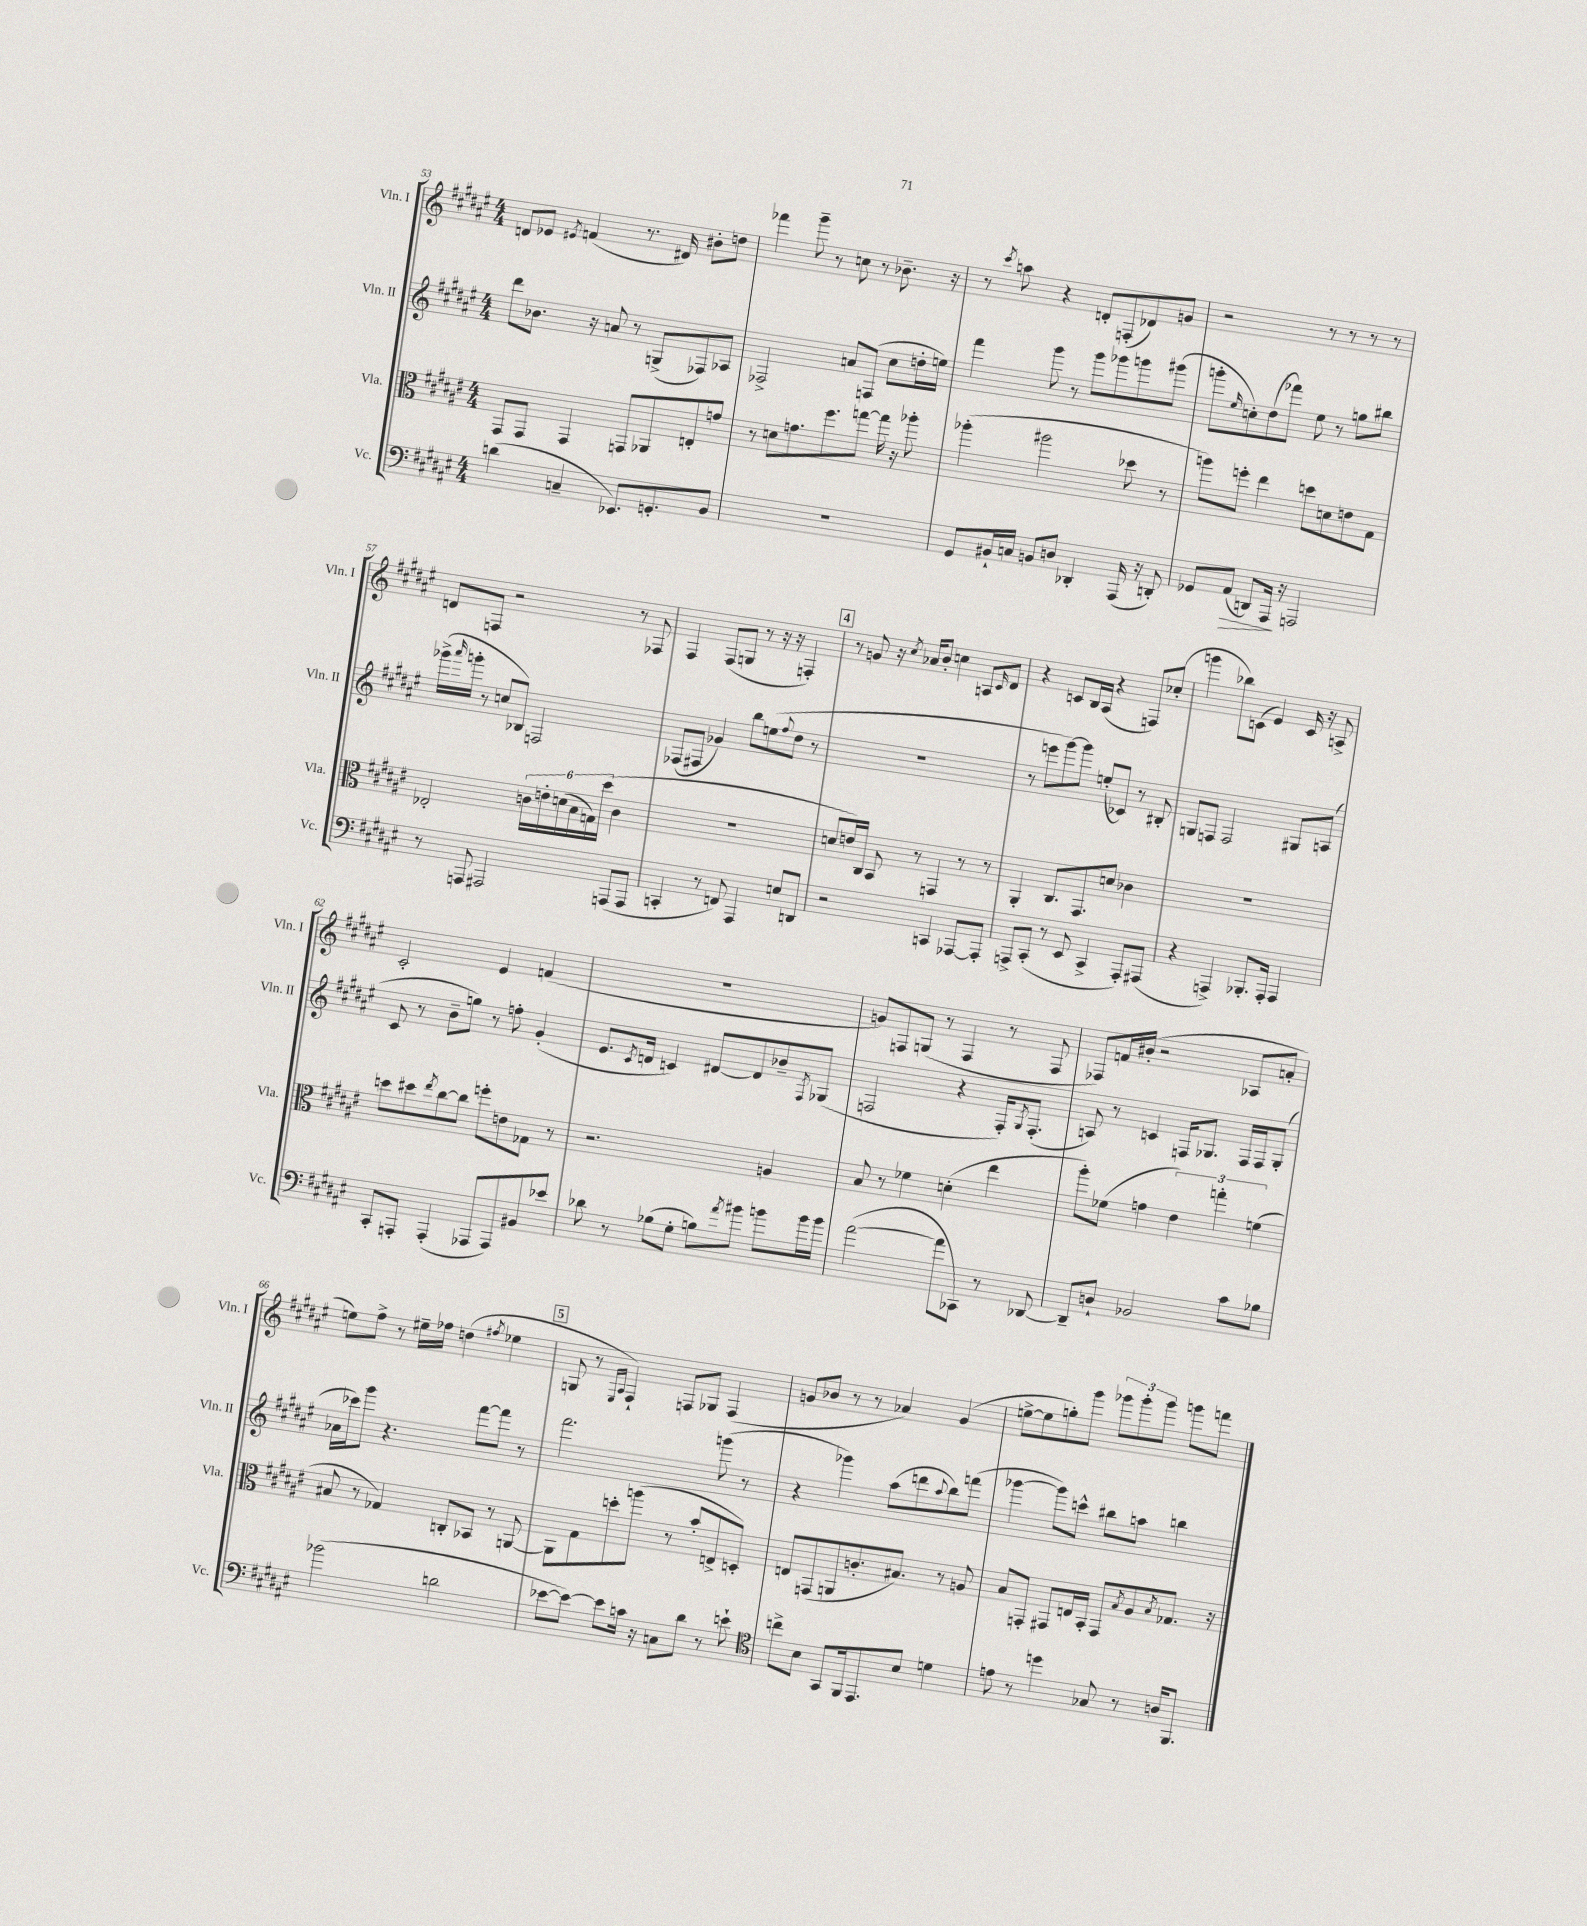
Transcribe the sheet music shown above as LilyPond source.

<<
\new StaffGroup <<
\new Staff = "s0" \with { instrumentName = "Vln. I" shortInstrumentName = "Vln. I" } {
    \clef treble \key fis \major \numericTimeSignature \time 4/4
    d'8 ees'8 \acciaccatura { eis'8 } f'4( r8. dis'16) bis'8-. d''8 |
    fes'''4 gis'''8-- r8 c''8 r8 bes'8.-- r16 |
    r8 \acciaccatura { cis'''8 } a''8 r4 d'8-. f8-.( des'8) g'8 |
    r2 r8 r8 r8 r8 |
    d'8 f8 r2 r8 fes8 |
    fis4 fis8( g8 r8 r16 r16 f4-.) |
    \mark \markup { \box "4" } r8 g'8 r16 \acciaccatura { cis''8 } aes'16 b'8-. c''4 a8 \grace { cis'16 } dis'8 |
    r4 c'8 b16 ais16( r4 f8) ces''8-.( |
    g'''4 bes''8) c'8( eis'4) c'16 r16 a8-> |
    cis'2-. eis'4 f'4( |
    R1 |
    g'8) f8 g8( r8 f4 r8 f8 |
    fes8) f'16 bis'16-.( r2 aes8 a'8-. |
    e''8) fis''8-> r8 eis''16-- fes''16 d''4( \acciaccatura { fis''8 } ees''4 |
    \mark \markup { \box "5" } g8 r8 \grace { eis16 ais16 } fis4-!) f8 ges8 f4( |
    g'8 bes'8 r8 r8 aes'4) g'4( |
    e''8~-> e''8 g''8-.) gis'''8 \tuplet 3/2 { ges'''8 ges'''8-. ges'''8 } g'''8 f'''8 \bar "|." |
}
\new Staff = "s1" \with { instrumentName = "Vln. II" shortInstrumentName = "Vln. II" } {
    \clef treble \key fis \major \numericTimeSignature \time 4/4
    dis'''8 bes'8. r16 a'8 r8 g8->( fes8) aes8 |
    fes2-> a'8 f8( cis''8 d''16-. e''16) |
    fis'''4 gis'''8 r8 gis'''8 ges'''8 g'''8 gis'''8( |
    g'''8-. \grace { eis''16 } c''8-.) dis''8( fes'''8) eis''8 r8 g''8 bis''8 |
    ges'''16->( \grace { ais'''16 } g'''16-. r8 c''8 bes8) f2 |
    fes8( fis8 ges'4) b''8 e''8( \appoggiatura { fis''8 } dis''8 r8 |
    \mark \markup { \box "4" } R1 |
    r8 e'''8 gis'''8~) gis'''8 e''8-.( ces'8) r8 bis8-. |
    g8 f8 f2 gis8 a8( |
    cis'8 r8 b'8-- g''8) r8 f''8-. gis'4-.( |
    eis'8. \acciaccatura { cis'8 } d'16 c'4) dis'8~ dis'8 bes'8-- \acciaccatura { fis8 } ges8( |
    f2 r4 f16-.) \acciaccatura { gis8 } f8.-.( |
    a8) r8 c'4 f16 ges8. f16 f16 ges8-.( |
    aes'16 ces'''16) gis'''8 r4. fis'''8~ fis'''8 r8 |
    \mark \markup { \box "5" } fis'''2. g'''8( r8 |
    r4 ges'''4) ais''8( d'''8 \appoggiatura { ais''8 } b''8) f'''8( |
    ges'''4~ ges'''8) c'''8-^ bis''8 a''8 b''4 \bar "|." |
}
\new Staff = "s2" \with { instrumentName = "Vla." shortInstrumentName = "Vla." } {
    \clef alto \key fis \major \numericTimeSignature \time 4/4
    gis,8 gis,8 gis,4 g,8 aes,8 e8-. g'8 |
    r8 d'8 g'8. fis''8. g''8~ g''16 r16 aes''8-. |
    aes''4-.( ais''2 des''8 r8 |
    a''8) f''8-. eis''4 d''8 d'8 e'8 gis8 |
    ees2-. \tuplet 6/4 { c'16 e'16-. d'16( b16 g16) dis''16( } c'4 |
    R1 |
    \mark \markup { \box "4" } d'8 e'16) cis16 b,8 r8 g,4 r8 r8 |
    ais,4-. cis8. gis,8. d'8 ces'4 |
    R1 |
    d''8 dis''8 \acciaccatura { eis''8 } cis''8~ cis''8 f''8-. e'8 ges8 r8 |
    r2. a4 |
    b8 r8 fes'4 d'4-.( eis''4 |
    ais''8-.) fes'8( g'4 \tuplet 3/2 { eis'4) g''4-. f'4( } |
    bis8 r8 ges4) c8-. bes,8 r8 a,8~ |
    \mark \markup { \box "5" } a,8 gis8 d''8-. a''8( r8 b'8-. e8-> d8-.) |
    e8 g,8( a,8 c'8.-. bis8.) r8 a8 |
    b8 g,8-. gis,8 e16 b,16-. gis,8 \acciaccatura { b8 } ais8 \acciaccatura { b8 } ges8. r16 \bar "|." |
}
\new Staff = "s3" \with { instrumentName = "Vc." shortInstrumentName = "Vc." } {
    \clef bass \key fis \major \numericTimeSignature \time 4/4
    d'4( c4-- ees,8.) g,8.-. b,8 |
    R1 |
    gis,8 bis,16-! c16 b,8 d8 des,4-. ais,,16( r16 d,8-.) |
    ges,8 ais,8\>( d,8) ais,,16\! r16 a,,2 |
    r8 a,,8 ais,,2 a,,8( a,,8 |
    c,4-. r8 f,8) ais,,4 e8 d,8 |
    \mark \markup { \box "4" } r2 c,4 aes,,8~ aes,,8-. |
    a,,8-> cis,8-.( r8 eis,8 cis,4-> a,,8-.) ais,,8( |
    r4 a,,4->) bes,,8.-. a,,16-. a,,4 |
    cis,8-. a,,8-. a,,4-.( aes,,8 aes,,8) bis,8 ees'8 |
    des'8 r8 bes8( gis8-. b8) \acciaccatura { ais'8 } bis'8 b'8 b'16 b'16 |
    ais'2~( ais'8 ces,8) r8 des,8~ |
    des,8-- d8-! bes,2 cis'8 bes8 |
    bes'2( d'2 |
    \mark \markup { \box "5" } ees'8~ ees'8~) ees'8 c'16 r16 c8 dis'8 r8 e'8-! |
    \clef tenor c''8-> b8 gis,8 fis,16 eis,8. b8 d'4 |
    e'8 r8 d''4 ges8 r8 a16 fis,8. \bar "|." |
}
>>
>>
\layout { \context { \Score currentBarNumber = #53 } }
